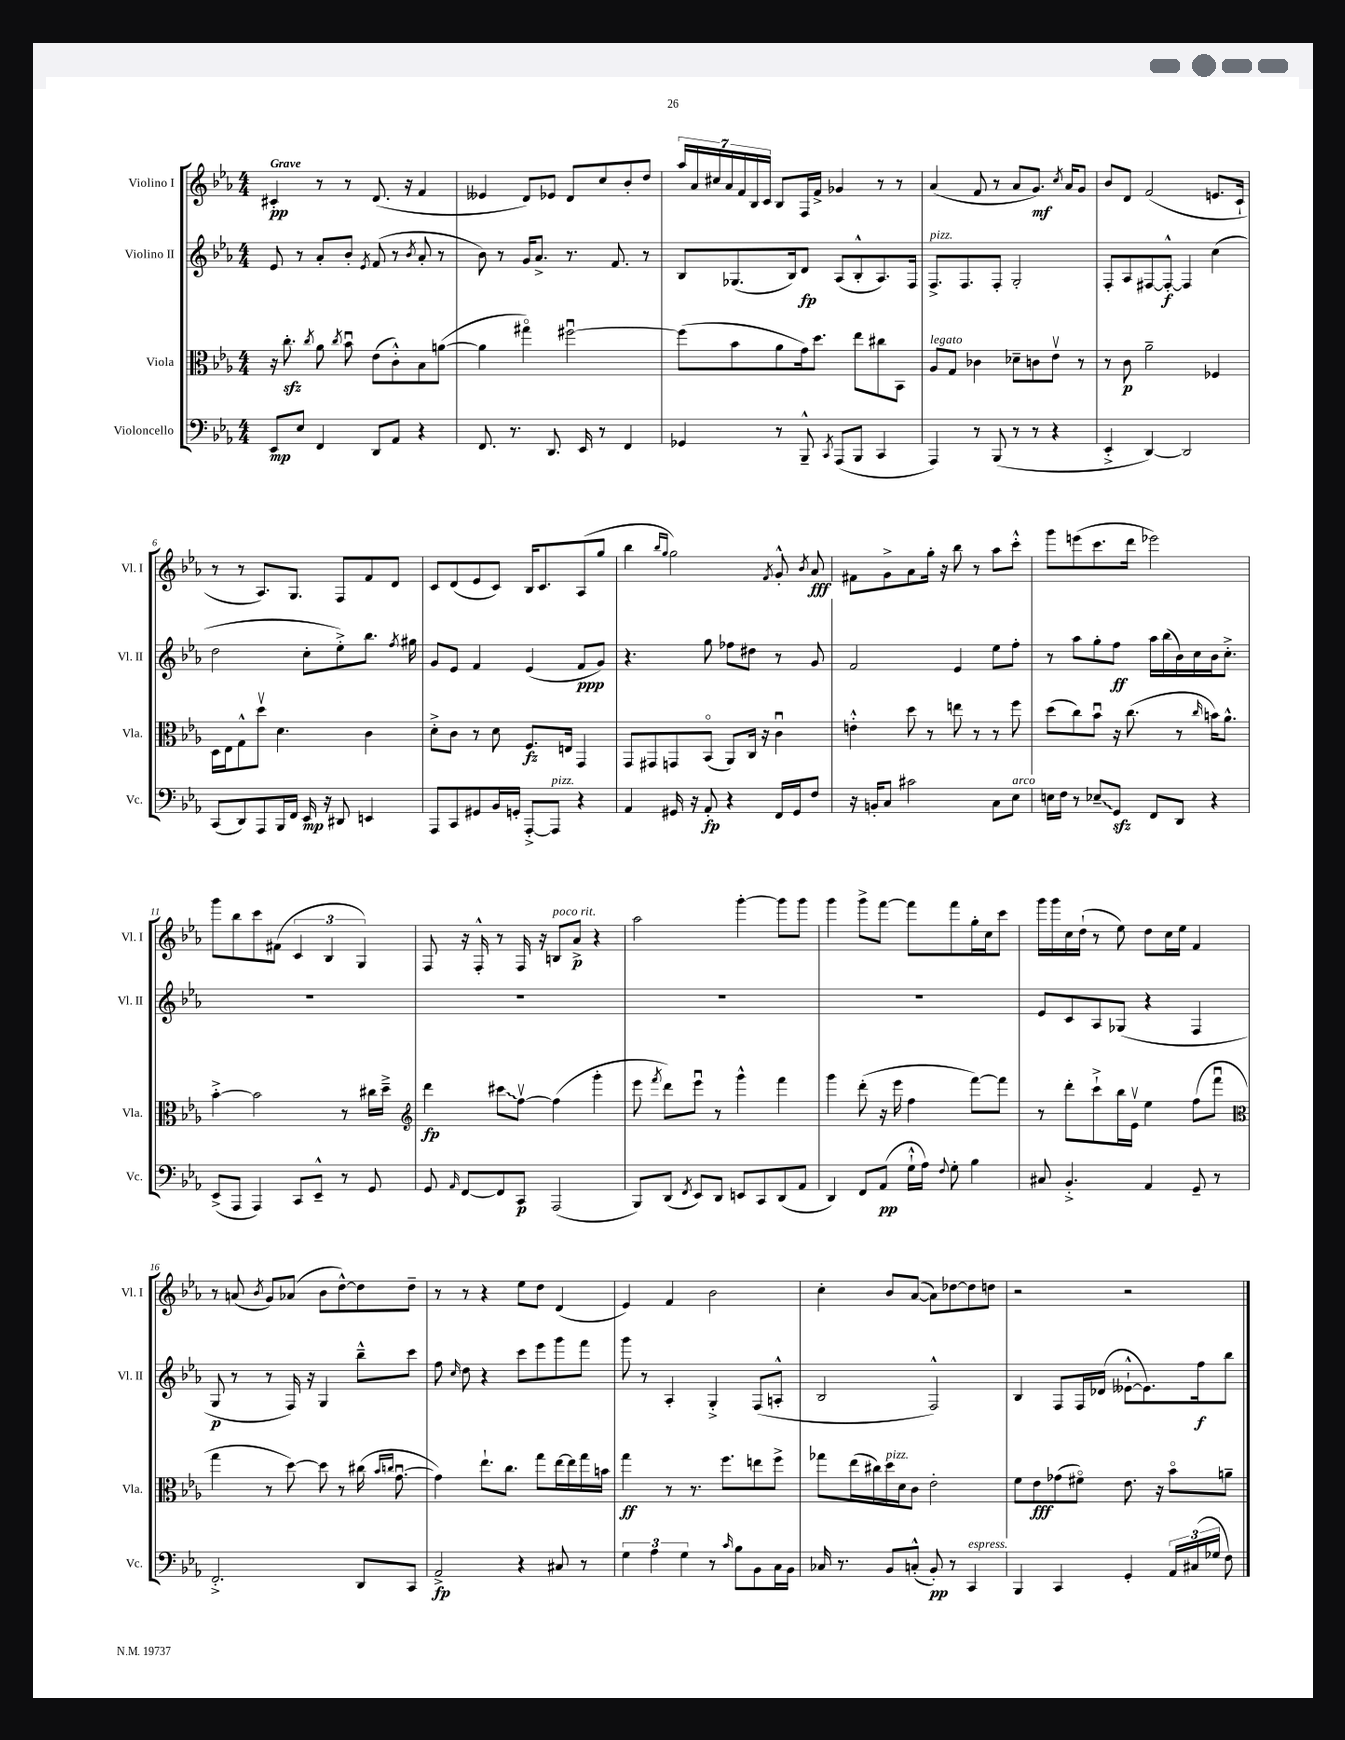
<<
\new StaffGroup <<
\new Staff = "s0" \with { instrumentName = "Violino I" shortInstrumentName = "Vl. I" } {
    \clef treble \key ees \major \numericTimeSignature \time 4/4 \tempo "Grave"
    \autoBeamOff cis'4-.\pp r8 r8 d'8.( r16 f'4 |
    eeses'4 d'8[) ees'8] d'8[ c''8 bes'8-. d''8] |
    \tuplet 7/4 { aes''16[ aes'16 cis''16 aes'16 f'16 bes16 c'16] } bes8[ f16 f'16]-> ges'4 r8 r8 |
    aes'4( f'8 r8 aes'8[ g'8.]\mf) \acciaccatura { c''8 } aes'16[ g'8] |
    bes'8[ d'8] f'2( e'8.[ c'16]-! |
    r8 r8 aes8.[) g8.] f8[ f'8 d'8] |
    c'8[ d'8( ees'8 c'8]) bes16[ c'8. aes8( g''8] |
    bes''4 \grace { bes''16[ g''16] } g''2) \acciaccatura { f'8 } g'8-.-^ \acciaccatura { bes'8 } aes'8\fff |
    fis'8[ g'8-> aes'8 g''16]-. r16 bes''8 r8 aes''8[ c'''8]-.-^ |
    g'''8[ e'''8( c'''8. d'''16] ees'''2) |
    g'''8[ bes''8 c'''8 fis'8]( \tuplet 3/2 { c'4 bes4 g4) } |
    f8 r16 f16-.-^ r8 f16 r16 b8[^\markup { \italic "poco rit." } aes'8]->\p r4 |
    aes''2 g'''4~-. g'''8[ g'''8] |
    g'''4 g'''8[-> f'''8]~ f'''8[ f'''8 g''16-. c''16 c'''8] |
    g'''16[ g'''16 c''16 d''16]-!( r8 ees''8) d''8[ c''16 ees''16] f'4 |
    r8 a'8( \acciaccatura { bes'8 } g'8[) aes'8]( bes'8[ d''8~-^) d''8 d''8]-- |
    r8 r8 r4 ees''8[ d''8] d'4( |
    ees'4) f'4 bes'2 |
    c''4-. bes'8[ aes'8]~( aes'8[) des''8~ des''8 d''8] |
    r2 r2 \bar "|." |
}
\new Staff = "s1" \with { instrumentName = "Violino II" shortInstrumentName = "Vl. II" } {
    \clef treble \key ees \major \numericTimeSignature \time 4/4
    \autoBeamOff ees'8 r8 aes'8[-. bes'8]-. \acciaccatura { ees'8 } f'8( r8 \acciaccatura { bes'8 } aes'8-. r8 |
    bes'8) r8 g'16[ aes'8.]-> r8. f'8. r8 |
    bes8[ ges8.( bes16) d'8]\fp aes8[( bes8-.-^ aes8.) f16] |
    f8.[->^\markup { \italic "pizz." } f8. f8]-. g2-. |
    f8[-. aes8 fis8~ fis8]~-.-^\f fis4 c''4( |
    d''2 c''8[-. ees''8-.->) bes''8.] \acciaccatura { f''8 } gis''16 |
    g'8[ ees'8] f'4 ees'4( f'8[\ppp g'8]) |
    r4. g''8 fes''8[ dis''8] r8 g'8 |
    f'2 ees'4 ees''8[ f''8]-. |
    r8 aes''8[ g''8-. f''8]\ff aes''16[ bes''16( bes'16) c''16 bes'16 c''8.]-.-> |
    R1 |
    R1 |
    R1 |
    R1 |
    ees'8[ c'8 aes8 ges8]( r4 f4 |
    g8\p r8 r8 f16) r16 g4 bes''8[---^ c'''8] |
    f''8 \grace { c''16 } d''8 r4 c'''8[ ees'''8 g'''8 f'''8] |
    g'''8 r8 aes4-. g4-.-> f8[( a8]-.-^ |
    bes2 f2-^) |
    bes4 f8[ f16 des'16]( eeses'8[~-!-^ eeses'8.) f''16\f bes''8] \bar "|." |
}
\new Staff = "s2" \with { instrumentName = "Viola" shortInstrumentName = "Vla." } {
    \clef alto \key ees \major \numericTimeSignature \time 4/4
    \autoBeamOff r16 c''8.-.\sfz \acciaccatura { c''8 } aes'8 \acciaccatura { c''8 } bes'8\downbow ees'8[( c'8-.-^) bes8 a'8]~( |
    a'4 gis''4\flageolet) fis''2~\downbow |
    fis''8[( bes'8 aes'8 g'16) d''8.] ees''8[ cis''8 bes,8] |
    aes8[^\markup { \italic "legato" } g8] ces'4 des'8[-- c'8 ees'8]\upbow r8 |
    r8 c'8\p aes'2-- fes4 |
    d16[ ees16 g8-^ d''8]\upbow d'4. c'4 |
    d'8[-.-> c'8] r8 d'8 f8.[\fz e16] g,4 |
    g,8[ gis,8 g,8 bes,8]\flageolet( aes,8[) c16] r16 c'4\downbow |
    e'4-.-^ d''8 r8 e''8 r8 r8 f''8 |
    d''8[( c''8) bes'8]\downbow r16 c''8.( r8 \grace { c''16 } b'16[) aes'8.]-^ |
    bes'4~-.-> bes'2 r8 cis''16[ d''16]---> |
    \clef treble d'''4\fp \once \override Glissando.style = #'zigzag cis'''8[\glissando f''8]~\upbow f''4( g'''4-. |
    ees'''8 \acciaccatura { f'''8 } d'''8[) ees'''8]\downbow r8 g'''4-^ f'''4 |
    g'''4 d'''8-.( r16 ees'''16 f''4 f'''8[~) f'''8] |
    r8 d'''8[-. c'''8-!-> bes''16 ees'16]\upbow ees''4 f''8[( f'''8]\downbow |
    \clef alto g''4 r8 d''8~) d''8 r8 cis''16( \grace { bes'16[ c''16] } g'8.~\downbow |
    g'4) ees''8.[-! c''8.] g''8[ ees''16~ ees''16 g''16 b'16] |
    g''4\ff r8 r8. f''8.[ e''8 f''8]-> |
    ges''8[ ees''16( cis''16) d''16^\markup { \italic "pizz." } d'16 c'8] ees'2-. |
    f'8[ ees'8\fff ges'8( fis'8]\flageolet) ees'8. r16 bes'8[\flageolet a'8]-- \bar "|." |
}
\new Staff = "s3" \with { instrumentName = "Violoncello" shortInstrumentName = "Vc." } {
    \clef bass \key ees \major \numericTimeSignature \time 4/4
    \autoBeamOff ees,8[\mp ees8] f,4 d,8[ aes,8] r4 |
    f,8. r8. d,8. ees,16 r8 f,4 |
    ges,4 r8 bes,,8---^ \acciaccatura { c,8 } aes,,8[( bes,,8] c,4 |
    aes,,4) r8 bes,,8( r8 r8 r4 |
    ees,4-.-> d,4~) d,2 |
    c,8[( d,8) aes,,8 bes,,16 f,16] ees,16\mp r16 dis,8 e,4 |
    aes,,8[ c,8 gis,8 bes,16 g,16]-. aes,,8[~-.-> aes,,8]^\markup { \italic "pizz." } r4 |
    aes,4 gis,16 r16 aes,8-.\fp r4 f,16[ gis,16 f8] |
    r16 b,16[-. c8] cis'2 c8[ ees8]^\markup { \italic "arco" } |
    e16[ f16] r8 \once \override Glissando.style = #'zigzag ees8[--\glissando g,8]\sfz f,8[ d,8] r4 |
    ees,8[->( aes,,8] aes,,4) c,8[ ees,8]---^ r8 g,8 |
    g,8 \grace { aes,16 } f,8[~ f,8 c,8]\p aes,,2( |
    bes,,8[) d,8]( \acciaccatura { f,8 } ees,8[) d,8] e,8[ c,8 d,8( aes,8] |
    d,4) f,8[ aes,8]\pp( g16[-!-^ aes16]) \appoggiatura { f8 } g8-. bes4 |
    cis8 bes,4.-.-> aes,4 g,8-- r8 |
    f,2.-.-> d,8[ c,8] |
    aes,2->\fp r4 cis8 r8 |
    \tuplet 3/2 { g4 aes4 g4 } r8 \grace { c'16 } bes8[ bes,8 c16 bes,16] |
    ces16 r8. bes,8[ c8]-.-^( bes,8-.\pp) r8 c,4^\markup { \italic "espress." } |
    bes,,4 c,4 g,4-. \tuplet 3/2 { aes,16[ cis16( ges16] } f8) \bar "|." |
}
>>
>>
